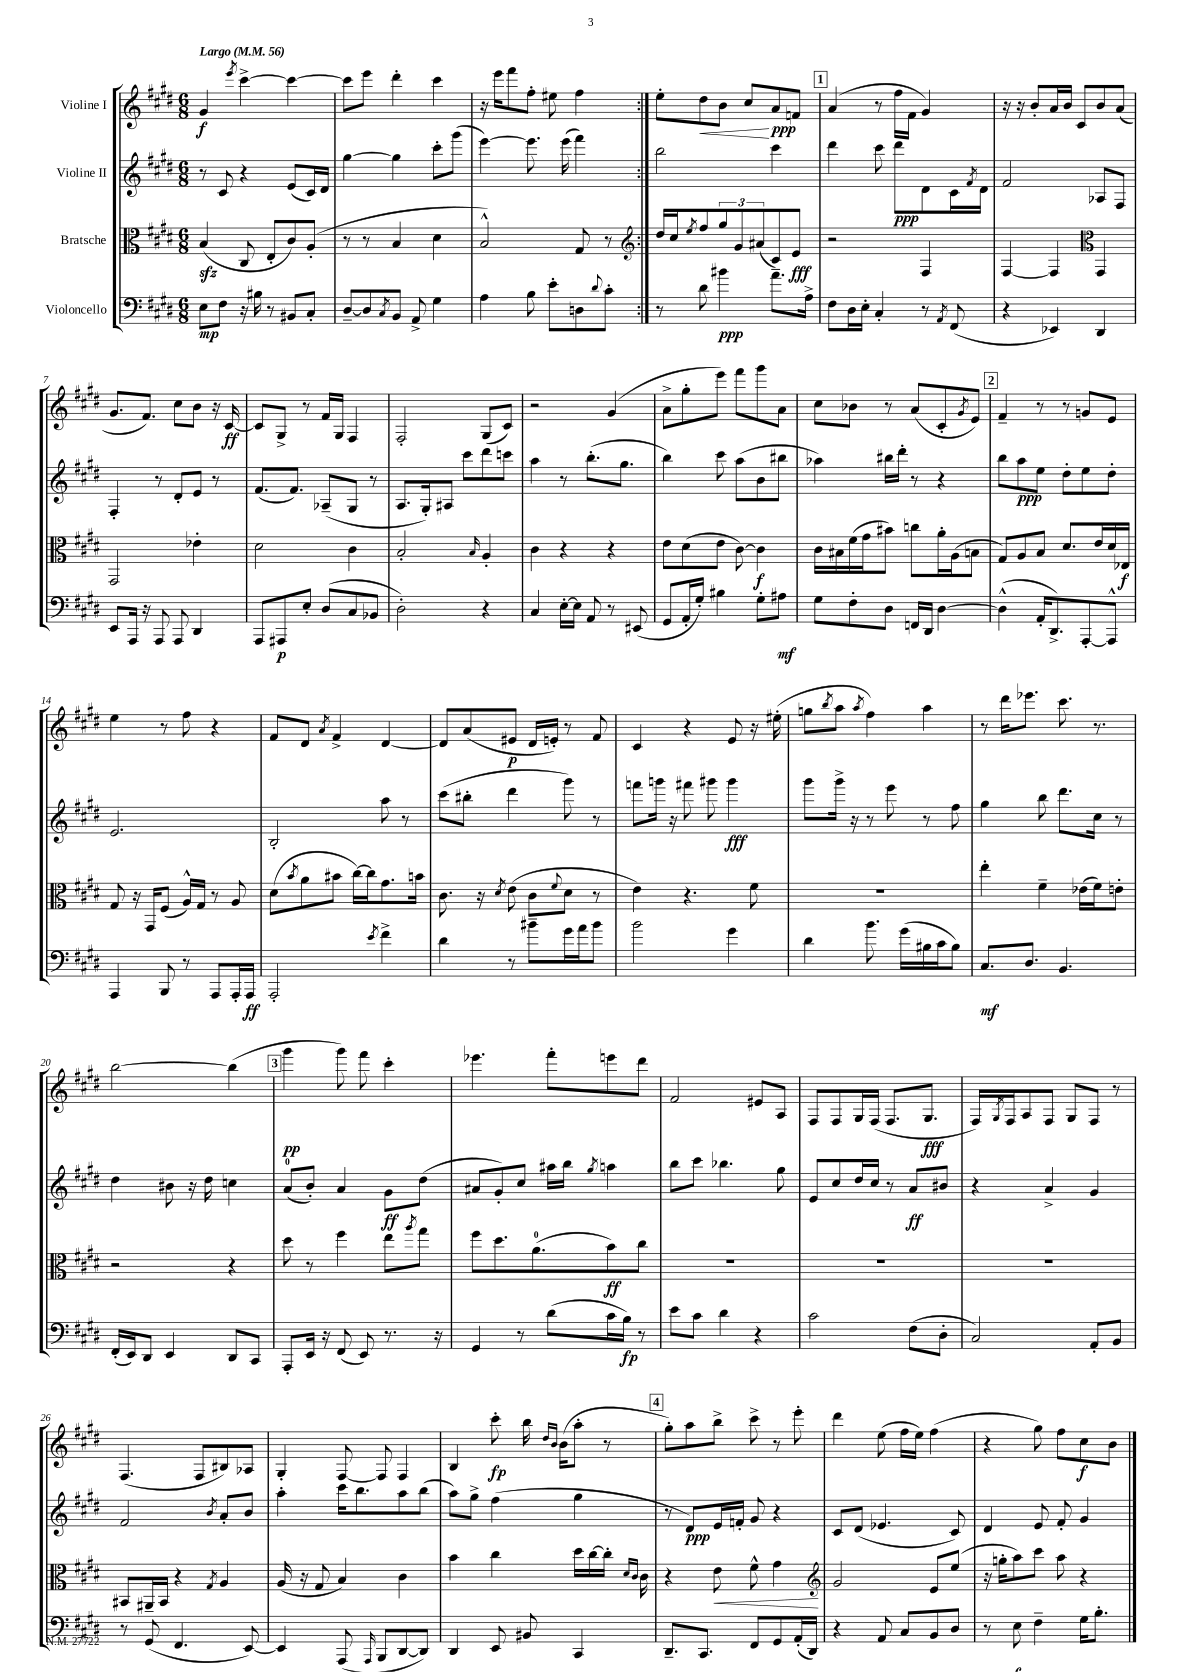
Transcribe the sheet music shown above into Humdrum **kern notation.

**kern	**dynam	**kern	**dynam	**kern	**dynam	**kern	**dynam
*part4	*part4	*part3	*part3	*part2	*part2	*part1	*part1
*staff4	*staff4	*staff3	*staff3	*staff2	*staff2	*staff1	*staff1
*I"Violoncello	*	*I"Bratsche	*	*I"Violine II	*	*I"Violine I	*
*clefF4	*	*clefC3	*	*clefG2	*	*clefG2	*
*k[f#c#g#d#]	*	*k[f#c#g#d#]	*	*k[f#c#g#d#]	*	*k[f#c#g#d#]	*
*M6/8	*	*M6/8	*	*M6/8	*	*M6/8	*
*MM56	*	*MM56	*	*MM56	*	*MM56	*
=1	=1	=1	=1	=1	=1	=1	=1
!	!	!	!	!	!	!LO:TX:a:B:t=Largo	!
8E\L	mp	(4Bzz/	.	8r	.	4g#/	f
8F#\J	.	.	.	8c#/	.	.	.
.	.	.	.	.	.	8qeee/	.
16r	.	8C#/	.	4r	.	[4ccc#^\	.
16B#X\	.	.	.	.	.	.	.
8r	.	8E'/L	.	.	.	.	.
8BB#X/L	.	8c#/)	.	(8e/L	.	4ccc#\_	.
8C#'/J	.	(8A'/J	.	16c#/L)	.	.	.
.	.	.	.	16d#/JJ	.	.	.
=2	=2	=2	=2	=2	=2	=2	=2
[8D#~/L	.	8r	.	[4gg#\	.	8ccc#\L]	.
8D#/]	.	8r	.	.	.	8eee\J	.
8qC#/	.	.	.	.	.	.	.
8BB/J	.	4B/	.	4gg#\]	.	4ddd#'\	.
8AA^/	.	.	.	.	.	.	.
4G#\	.	4d#\	.	8ccc#'\L	.	4ccc#\	.
.	.	.	.	(8ggg#\J	.	.	.
=3	=3	=3	=3	=3	=3	=3	=3
4A\	.	2B^^/)	.	[4eee\)	.	16r	.
.	.	.	.	.	.	16eee\KL	.
.	.	.	.	.	.	8fff#\	.
8B\	.	.	.	8.eee\]	.	8ff#'\J	.
8e'\L	.	.	.	.	.	8ee#X\	.
.	.	.	.	(16eee\	.	.	.
8Dn\	.	8G#/	.	4fff#\)	.	4ff#\	.
8qqd#/	.	.	.	.	.	.	.
8c#'\J	.	8r	.	.	.	.	.
=4:|!	=4:|!	=4:|!	=4:|!	=4:|!	=4:|!	=4:|!	=4:|!
*	*	*clefG2	*	*	*	*	*
8r	.	16dd#/LL	.	2bb\	.	8ee'\L	.
.	.	16cc#/J	.	.	.	.	.
.	.	8qee/	.	.	.	.	.
!	!	!	!	!	!	!	!LO:HP:b
8d#\	.	8ff#/	.	.	.	8dd#\	<
4b#X\	ppp	12gg#/	.	.	.	8b\J	.
.	.	12g#/	.	.	.	.	.
.	.	.	.	.	.	8cc#/L	.
.	.	(12a#X/	.	.	.	.	.
8.a~\L	.	8c#/)	.	4ccc#\	.	8a/	[ ppp
.	.	8e/J	fff	.	.	8fn/J	.
16A^\Jk	.	.	.	.	.	.	.
!!LO:REH:place=s1:t=1
=5	=5	=5	=5	=5	=5	=5	=5
8F#\L	.	2r	.	4ddd#\	.	(4a/	.
16D#\L	.	.	.	.	.	.	.
16E'\JJ	.	.	.	.	.	.	.
4C#'/	.	.	.	8ccc#\	.	8r	.
.	.	.	.	8ddd#\L	ppp	16ff#\LL	.
.	.	.	.	.	.	16f#\JJ	.
8r	.	4F#/	.	8d#\	.	4g#/)	.
8qAA/	.	.	.	.	.	.	.
(8FF#/	.	.	.	16c#\L	.	.	.
.	.	.	.	8qf#/	.	.	.
.	.	.	.	16d#\JJ	.	.	.
=6	=6	=6	=6	=6	=6	=6	=6
4r	.	[4F#/	.	2f#/	.	16r	.
.	.	.	.	.	.	16r	.
.	.	.	.	.	.	8b'/L	.
4EE-X/)	.	4F#/]	.	.	.	16a/L	.
.	.	.	.	.	.	16b/JJ	.
.	.	.	.	.	.	8c#/L	.
*	*	*clefC3	*	*	*	*	*
4DD#/	.	4GG#/	.	8A-X/L	.	8b/	.
.	.	.	.	8F#/J	.	(8a/J	.
!!LO:LB:g=z
=7	=7	=7	=7	=7	=7	=7	=7
8EE/L	.	2GG#/	.	4F#'/	.	8.g#/L	.
16AAA/Jk	.	.	.	.	.	.	.
16r	.	.	.	.	.	8.f#/J)	.
8AAA/	.	.	.	8r	.	.	.
8AAA/	.	.	.	8d#'/L	.	8cc#\L	.
4DD#/	.	4e-X'\	.	8e/J	.	8b\J	.
.	.	.	.	8r	.	16r	.
.	.	.	.	.	.	[16c#/	ff
=8	=8	=8	=8	=8	=8	=8	=8
8AAA/L	.	2d#\	.	(8.f#/L	.	8c#/L]	.
8AAA#X/	p	.	.	.	.	8G#^/J	.
.	.	.	.	8.f#/J)	.	.	.
8E'/J	.	.	.	.	.	8r	.
(8D#/L	.	.	.	(8A-X~/L	.	16f#/LL	.
.	.	.	.	.	.	16G#/JJ	.
8C#/	.	4c#\	.	8G#/J	.	4F#/	.
8BB-X/J	.	.	.	8r	.	.	.
=9	=9	=9	=9	=9	=9	=9	=9
2D#'\)	.	2B'/	.	8.A/L	.	2F#'/	.
.	.	.	.	16G#'/k)	.	.	.
.	.	.	.	8A#X/J	.	.	.
.	.	.	.	8ccc#\L	.	.	.
.	.	16qqB/	.	.	.	.	.
4r	.	4A'/	.	8ddd#\	.	(8G#/L	.
.	.	.	.	8cccn\J	.	8c#/J)	.
=10	=10	=10	=10	=10	=10	=10	=10
4C#/	.	4c#\	.	4aa\	.	2r	.
[16E'\LL	.	4r	.	8r	.	.	.
16E\JJ]	.	.	.	.	.	.	.
8AA/	.	.	.	(8.bb'\L	.	.	.
8r	.	4r	.	.	.	(4g#/	.
.	.	.	.	8.gg#\J	.	.	.
(8EE#X/	.	.	.	.	.	.	.
=11	=11	=11	=11	=11	=11	=11	=11
8GG#/L	.	8e\L	.	4bb\)	.	8a^\L	.
16AA'/L	.	(8d#\	.	.	.	8gg#'\	.
16G#'/JJ)	.	.	.	.	.	.	.
4B#X\	.	8e\J	.	8ccc#\	.	8eee\J)	.
.	.	[8c#\)	.	(8aa\L	.	8fff#\L	.
8G#'\L	.	4c#\]	f	8b\	.	8ggg#\	.
8A#X\J	mf	.	.	8bb#X\J	.	8a\J	.
=12	=12	=12	=12	=12	=12	=12	=12
8G#\L	.	16c#\LL	.	4aa-X\)	.	8cc#\L	.
.	.	16B#X\	.	.	.	.	.
8F#'\	.	(16f#\	.	.	.	8b-X\J	.
.	.	16g#\J	.	.	.	.	.
8D#\J	.	8b#X\J)	.	16bb#X\LL	.	8r	.
.	.	.	.	16ddd#'\JJ	.	.	.
16FFn/LL	.	8ccn\L	.	8r	.	(8a/L	.
16DD#/JJ	.	.	.	.	.	.	.
[4D#\	.	16a'\L	.	4r	.	8c#'/	.
.	.	(16A\J	.	.	.	.	.
.	.	.	.	.	.	8qg#/	.
.	.	8Bn\J	.	.	.	8e/J)	.
!!LO:REH:place=s1:t=2
=13	=13	=13	=13	=13	=13	=13	=13
(4D#^^\]	.	8G#/L)	.	8bb\L	.	4f#~/	.
.	.	8A/	.	8aa\	ppp	.	.
16AA'/KL	.	8B/J	.	8ee\J	.	8r	.
8.DD#^/)	.	.	.	.	.	.	.
.	.	8.d#/L	.	8dd#'\L	.	8r	.
[8AAA'/	.	.	.	8ee\	.	8gn/L	.
.	.	16e/L	.	.	.	.	.
8AAA^^/J]	.	16d#/	.	8dd#'\J	.	8e/J	.
.	.	16E-X/JJ	f	.	.	.	.
!!LO:LB:g=z
=14	=14	=14	=14	=14	=14	=14	=14
4AAA/	.	8G#/	.	2.e/	.	4ee\	.
.	.	16r	.	.	.	.	.
.	.	16GG#/KL	.	.	.	.	.
8BBB/	.	(8F#/J	.	.	.	8r	.
8r	.	16A^^/LL)	.	.	.	8ff#\	.
.	.	16G#/JJ	.	.	.	.	.
8AAA/L	.	8r	.	.	.	4r	.
16AAA'/L	.	8A/	.	.	.	.	.
16AAA/JJ	ff	.	.	.	.	.	.
=15	=15	=15	=15	=15	=15	=15	=15
2AAA'/	.	(8d#\L	.	2B'/	.	8f#/L	.
.	.	8qb/	.	.	.	.	.
.	.	8a\	.	.	.	8d#/J	.
.	.	.	.	.	.	8qa/	.
.	.	8b#X\J	.	.	.	4f#^/	.
.	.	[16cc#\LL)	.	.	.	.	.
.	.	16cc#\J]	.	.	.	.	.
8qe/	.	.	.	.	.	.	.
4f#^\	.	8.g#\	.	8aa\	.	[4d#/	.
.	.	.	.	8r	.	.	.
.	.	16bn\Jk	.	.	.	.	.
=16	=16	=16	=16	=16	=16	=16	=16
4d#\	.	8.c#\	.	(8ccc#\L	.	8d#/L]	.
.	.	.	.	8bb#X'\J	.	(8a/	.
.	.	16r	.	.	.	.	.
.	.	8qd#/	.	.	.	.	.
8r	.	(8e\	.	4ddd#\	.	8e#X/J	p
8b#X~\L	.	8c#\L	.	.	.	16d#/LL	.
.	.	.	.	.	.	16en'/JJ)	.
.	.	8qqf#/	.	.	.	.	.
16g#\L	.	8d#\J	.	8ggg#\)	.	8r	.
16a\J	.	.	.	.	.	.	.
8b#\J	.	8r	.	8r	.	8f#/	.
=17	=17	=17	=17	=17	=17	=17	=17
2b\	.	4e\)	.	8fffn\L	.	4c#/	.
.	.	.	.	16gggn\Jk	.	.	.
.	.	.	.	16r	.	.	.
.	.	4.r	.	8fff#X\	.	4r	.
.	.	.	.	8ggg#X\	.	.	.
4g#\	.	.	.	4ggg#\	fff	8e/	.
.	.	8f#\	.	.	.	16r	.
.	.	.	.	.	.	(16ee#X'\	.
=18	=18	=18	=18	=18	=18	=18	=18
4d#\	.	2.r	.	8ggg#\L	.	8ggn\L	.
.	.	.	.	.	.	8qbb/	.
.	.	.	.	16ggg#^\Jk	.	8aa\J	.
.	.	.	.	16r	.	.	.
.	.	.	.	.	.	8qaa/	.
8.b\	.	.	.	8r	.	4ff#\)	.
.	.	.	.	8eee\	.	.	.
(16g#\LL	.	.	.	.	.	.	.
16B#X\	.	.	.	8r	.	4aa\	.
16c#\J	.	.	.	.	.	.	.
8B#\J)	.	.	.	8ff#\	.	.	.
=19	=19	=19	=19	=19	=19	=19	=19
8.C#/L	mf	4ee'\	.	4gg#\	.	8r	.
.	.	.	.	.	.	16ddd#\KL	.
8.D#/J	.	.	.	.	.	8.eee-X\J	.
.	.	4f#~\	.	8bb\	.	.	.
4.BB/	.	.	.	8.ddd#\L	.	8.ccc#\	.
.	.	(16e-X\LL	.	.	.	.	.
.	.	16f#\J)	.	16cc#\Jk	.	8.r	.
.	.	8en'\J	.	8r	.	.	.
!!LO:LB:g=z
=20	=20	=20	=20	=20	=20	=20	=20
(16FF#'/LL	.	2r	.	4dd#\	.	[2bb\	.
16EE/J)	.	.	.	.	.	.	.
8DD#/J	.	.	.	.	.	.	.
4EE/	.	.	.	8b#X\	.	.	.
.	.	.	.	16r	.	.	.
.	.	.	.	16dd#\	.	.	.
8DD#/L	.	4r	.	4ccn\	.	(4bb\]	.
8CC#/J	.	.	.	.	.	.	.
!!LO:REH:place=s1:t=3
=21	=21	=21	=21	=21	=21	=21	=21
8AAA'/L	.	8dd#\	.	(8a/L	.	4ggg#\	pp
16EE/Jk	.	8r	.	8b'/J)	.	.	.
16r	.	.	.	.	.	.	.
(8FF#/	.	4ff#\	.	4a/	.	8ggg#\)	.
8EE/)	.	.	.	.	.	8fff#\	.
8.r	.	8ee\L	.	8g#\L	ff	4ccc#'\	.
.	.	8qaa/	.	.	.	.	.
.	.	8gg#\J	.	(8dd#\J	.	.	.
16r	.	.	.	.	.	.	.
=22	=22	=22	=22	=22	=22	=22	=22
4GG#/	.	8ff#\L	.	8a#X/L	.	4.eee-X\	.
.	.	8.dd#\	.	8g#'/)	.	.	.
8r	.	.	.	8cc#/J	.	.	.
.	.	(8.a\	.	.	.	.	.
(8d#\L	.	.	.	16aa#X\LL	.	8fff#'\L	.
.	.	.	.	16bb\JJ	.	.	.
.	.	.	.	8qgg#/	.	.	.
16c#\L	.	8b\)	ff	4aan\	.	8eeen\	.
16B\JJ)	fp	.	.	.	.	.	.
8r	.	8cc#\J	.	.	.	8ddd#\J	.
=23	=23	=23	=23	=23	=23	=23	=23
8e\L	.	2.r	.	8bb\L	.	2f#/	.
8c#\J	.	.	.	8ccc#\J	.	.	.
4d#\	.	.	.	4.bb-X\	.	.	.
4r	.	.	.	.	.	8e#X/L	.
.	.	.	.	8gg#\	.	8A/J	.
=24	=24	=24	=24	=24	=24	=24	=24
2c#\	.	2.r	.	8e/L	.	8F#/L	.
.	.	.	.	8cc#/	.	8F#/	.
.	.	.	.	16dd#/L	.	16G#/L	.
.	.	.	.	16cc#/JJ	.	(16F#/JJ	.
.	.	.	.	8r	.	8.F#/L	.
(8F#\L	.	.	.	8a/L	ff	.	.
.	.	.	.	.	.	8.G#/J	fff
8D#'\J	.	.	.	8b#X/J	.	.	.
=25	=25	=25	=25	=25	=25	=25	=25
2C#/)	.	2.r	.	4r	.	16F#/LL)	.
.	.	.	.	.	.	8qG#/	.
.	.	.	.	.	.	16F#/J	.
.	.	.	.	.	.	8A/	.
.	.	.	.	4a^/	.	8F#/J	.
.	.	.	.	.	.	8G#/L	.
8AA'/L	.	.	.	4g#/	.	8F#/J	.
8BB/J	.	.	.	.	.	8r	.
!!LO:LB:g=z
=26	=26	=26	=26	=26	=26	=26	=26
8r	.	8BB#X/L	.	2f#/	.	(4.F#/	.
(8GG#/	.	16AA#X~/L	.	.	.	.	.
.	.	16BB#/JJ	.	.	.	.	.
4.FF#/	.	4r	.	.	.	.	.
.	.	.	.	.	.	8F#/L	.
.	.	8qG#/	.	8qb/	.	.	.
.	.	4A/	.	8a'/L	.	8B#X/)	.
[8EE/)	.	.	.	8b/J	.	8A-X/J	.
=27	=27	=27	=27	=27	=27	=27	=27
4EE/]	.	(16A/	.	4aa'\	.	4G#'/	.
.	.	16r	.	.	.	.	.
.	.	8G#/	.	.	.	.	.
(8AAA/	.	4B/)	.	16ccc#\KL	.	[8F#/	.
.	.	.	.	8.bb\	.	.	.
16qqAAA/	.	.	.	.	.	.	.
8BBB/L	.	.	.	.	.	8F#/]	.
[8DD#/	pp	4c#\	.	8aa\	.	4F#/	.
8DD#/J])	.	.	.	(8bb\J	.	.	.
=28	=28	=28	=28	=28	=28	=28	=28
4DD#/	.	4b\	.	8aa\L)	.	4B/	.
.	.	.	.	8gg#^\J	.	.	.
8EE/	.	4cc#\	.	(4ff#\	.	8ccc#'\	fp
8BB#X/	.	.	.	.	.	16bb\	.
.	.	.	.	.	.	16qqdd#/LL	.
.	.	.	.	.	.	16qqb/JJ	.
.	.	.	.	.	.	(16b\KL	.
4CC#/	.	16dd#\LL	.	4gg#\	.	8aa'\J	.
.	.	[16cc#\	.	.	.	.	.
.	.	16cc#'\JJ]	.	.	.	8r	.
.	.	16qqd#/LL	.	.	.	.	.
.	.	16qqc#/JJ	.	.	.	.	.
.	.	16c#\	.	.	.	.	.
!!LO:REH:place=s1:t=4
=29	=29	=29	=29	=29	=29	=29	=29
8.DD#~/L	.	4r	.	8r	.	8gg#'\L)	.
.	.	.	.	8d#/L)	ppp	8aa\	.
8.CC#/J	.	.	.	.	.	.	.
!	!	!	!LO:HP:b	!	!	!	!
.	.	8e\	<	16e/L	.	8bb^\J	.
.	.	.	.	16fn'/JJ	.	.	.
8FF#/L	.	8f#^^\	.	8g#/	.	8ccc#^\	.
8GG#/	.	4g#\	.	4r	.	8r	.
(16AA'/L	.	.	.	.	.	8eee'\	.
16DD#/JJ)	.	.	.	.	.	.	.
.	.	.	[	.	.	.	.
=30	=30	=30	=30	=30	=30	=30	=30
*	*	*clefG2	*	*	*	*	*
4r	.	2g#/	.	8c#/L	.	4ddd#\	.
.	.	.	.	(8d#/J	.	.	.
8AA/	.	.	.	4.e-X/	.	(8ee\	.
8C#/L	.	.	.	.	.	16ff#\LL	.
.	.	.	.	.	.	16ee\JJ)	.
8BB/	.	8e/L	.	.	.	(4ff#\	.
8D#/J	.	(8ee/J	.	8c#/)	.	.	.
=31	=31	=31	=31	=31	=31	=31	=31
8r	.	16r	.	4d#/	.	4r	.
.	.	16ggn'\KL	.	.	.	.	.
8E\	fp	8aa\)	.	.	.	.	.
4F#~\	.	8ccc#\J	.	8e/	.	8gg#\)	.
.	.	8aa\	.	8f#'/	.	8ff#\L	.
16G#\KL	.	4r	.	4g#/	.	8cc#\	f
8.B'\J	.	.	.	.	.	.	.
.	.	.	.	.	.	8b\J	.
==	==	==	==	==	==	==	==
*-	*-	*-	*-	*-	*-	*-	*-
